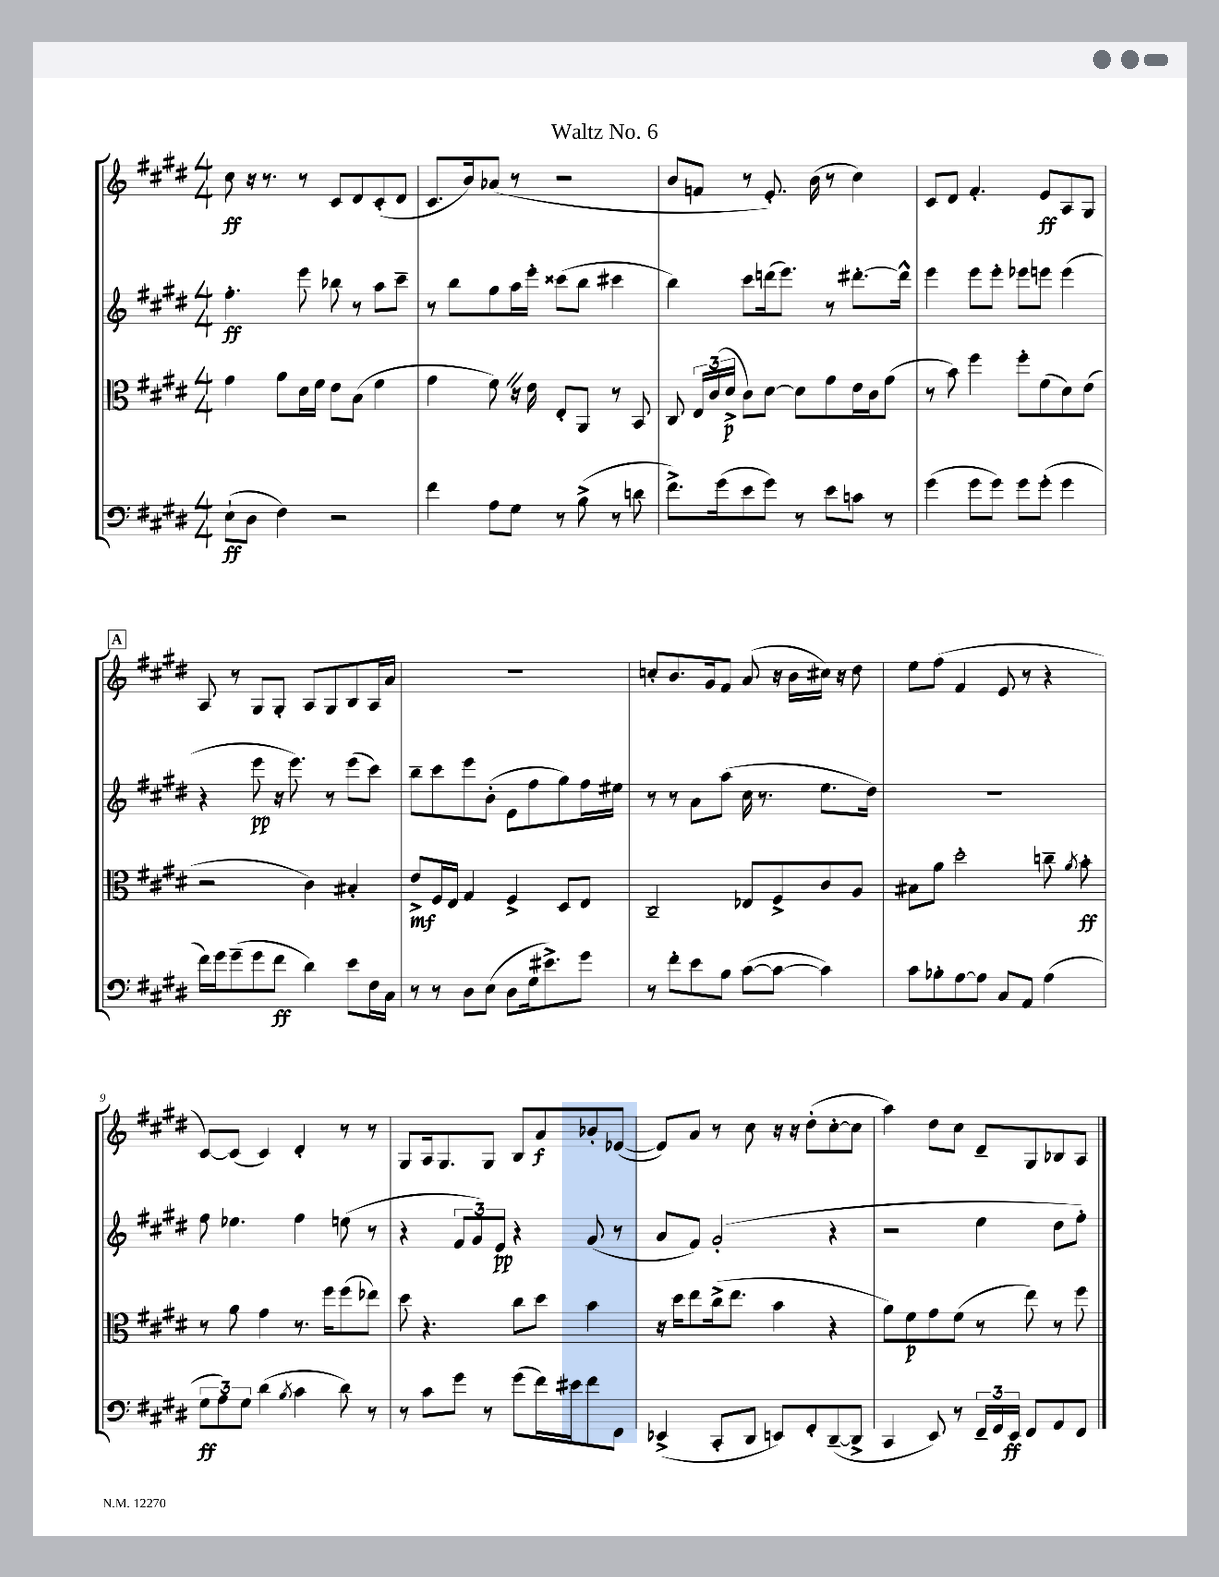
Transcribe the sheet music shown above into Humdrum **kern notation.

**kern	**dynam	**kern	**dynam	**kern	**dynam	**kern	**dynam
*part4	*part4	*part3	*part3	*part2	*part2	*part1	*part1
*staff4	*staff4	*staff3	*staff3	*staff2	*staff2	*staff1	*staff1
*clefF4	*	*clefC3	*	*clefG2	*	*clefG2	*
*k[f#c#g#d#]	*	*k[f#c#g#d#]	*	*k[f#c#g#d#]	*	*k[f#c#g#d#]	*
*M4/4	*	*M4/4	*	*M4/4	*	*M4/4	*
=1	=1	=1	=1	=1	=1	=1	=1
(8E`\L	ff	4g#\	.	4.ff#'\	ff	8cc#\	ff
8D#\J	.	.	.	.	.	16r	.
.	.	.	.	.	.	8.r	.
4F#\)	.	8a\L	.	.	.	.	.
.	.	16d#\L	.	8eee\	.	8r	.
.	.	16f#\JJ	.	.	.	.	.
2r	.	8e\L	.	8bb-X\	.	8c#/L	.
.	.	(8B\J	.	8r	.	8d#/	.
.	.	4f#\	.	8aa\L	.	(8c#'/	.
.	.	.	.	8ccc#~\J	.	8d#/J	.
=2	=2	=2	=2	=2	=2	=2	=2
4f#\	.	4g#\	.	8r	.	8.c#/L	.
.	.	.	.	8bb\L	.	.	.
.	.	.	.	.	.	16b/k)	.
8A\L	.	8f#Z\)	.	8gg#\	.	(8a-X/J	.
8G#\J	.	16r	.	16aa\L	.	8r	.
.	.	16e\	.	16eee'\JJ	.	.	.
8r	.	8E'/L	.	(8ccc##X\L	.	2r	.
(8B^\	.	8AA/J	.	8bb\J	.	.	.
8r	.	8r	.	4ccc#X\	.	.	.
8dn\	.	8BB/	.	.	.	.	.
=3	=3	=3	=3	=3	=3	=3	=3
8.f#^\L)	.	8C#/	.	4bb\)	.	8b/L	.
.	.	24E/LL	.	.	.	8fn/J	.
.	.	(24c#/	.	.	.	.	.
(16g#\k	.	.	.	.	.	.	.
.	.	24d#^/JJ	p	.	.	.	.
8e\	.	8c#\L)	.	8ccc#\L	.	8r	.
8g#\J)	.	[8d#\J	.	(16dddn\k	.	8.e'/)	.
.	.	.	.	8.eee\J)	.	.	.
8r	.	8d#\L]	.	.	.	.	.
.	.	.	.	.	.	(16b\	.
8e\L	.	8g#\	.	8r	.	8r	.
8cn\J	.	16e\L	.	[8.ddd#X'\L	.	4cc#\)	.
.	.	16c#\J	.	.	.	.	.
8r	.	(8g#\J	.	.	.	.	.
.	.	.	.	16ddd#^^\Jk]	.	.	.
=4	=4	=4	=4	=4	=4	=4	=4
(4g#\	.	8r	.	4eee\	.	8c#/L	.
.	.	8b\)	.	.	.	8d#/J	.
8g#\L	.	4ff#\	.	8eee\L	.	4.f#'/	.
8g#\J)	.	.	.	8eee'\J	.	.	.
8g#\L	.	8ff#'\L	.	8eee-X\L	.	.	.
(8g#'\J	.	(8f#\	.	8eeen\J	.	8e/L	ff
4g#\	.	8d#\)	.	(4eee\	.	8A/	.
.	.	(8e\J	.	.	.	8G#/J	.
!!LO:LB:g=z
!!LO:REH:place=s1:t=A
=5	=5	=5	=5	=5	=5	=5	=5
16f#\LL)	.	2r	.	4r	.	8A/	.
16g#\J	.	.	.	.	.	.	.
(8g#~\	.	.	.	.	.	8r	.
8g#\	.	.	.	8eee\	pp	8G#/L	.
8f#\J	ff	.	.	16r	.	8G#'/J	.
.	.	.	.	8.eee\)	.	.	.
4d#\)	.	4c#\)	.	.	.	8A/L	.
.	.	.	.	8r	.	8G#/	.
8e\L	.	4B#X'/	.	(8eee\L	.	8B/	.
16F#\L	.	.	.	8ccc#\J)	.	16A/L	.
16C#\JJ	.	.	.	.	.	16a/JJ	.
=6	=6	=6	=6	=6	=6	=6	=6
8r	.	8e^/L	mf	8bb~\L	.	1r	.
8r	.	16F#/L	.	8ccc#\	.	.	.
.	.	16E/JJ	.	.	.	.	.
8D#\L	.	4G#/	.	8eee\	.	.	.
(8E\J	.	.	.	(8b'\J	.	.	.
8D#\L	.	4F#^/	.	8e\L	.	.	.
16G#\k	.	.	.	8ff#\	.	.	.
8.e#X^\)	.	.	.	.	.	.	.
.	.	8D#/L	.	8gg#\)	.	.	.
8g#\J	.	8E/J	.	16ff#\L	.	.	.
.	.	.	.	16ee#X\JJ	.	.	.
=7	=7	=7	=7	=7	=7	=7	=7
8r	.	2C#~/	.	8r	.	8ccn'/L	.
8f#'\L	.	.	.	8r	.	8.b/	.
8e\	.	.	.	8a\L	.	.	.
.	.	.	.	.	.	16g#/k	.
8B\J	.	.	.	(8aa\J	.	8f#/J	.
([8c#\L	.	8E-X/L	.	16cc#\	.	(8a/	.
.	.	.	.	8.r	.	.	.
8c#\J_	.	8F#^/	.	.	.	16r	.
.	.	.	.	.	.	16b\LL	.
4c#\])	.	8c#/	.	8.ee\L	.	16cc#X\JJ)	.
.	.	.	.	.	.	16r	.
.	.	8A/J	.	.	.	8dd#\	.
.	.	.	.	16dd#\Jk)	.	.	.
=8	=8	=8	=8	=8	=8	=8	=8
8c#\L	.	8B#X\L	.	1r	.	8ee\L	.
8B-X'\	.	8a\J	.	.	.	(8ff#\J	.
[8A\	.	2dd#'\	.	.	.	4f#/	.
8A\J]	.	.	.	.	.	.	.
8C#/L	.	.	.	.	.	8e/	.
8AA/J	.	.	.	.	.	8r	.
(4A\	.	8ccn~\	.	.	.	4r	.
.	.	8qa/	.	.	.	.	.
.	.	8b'\	ff	.	.	.	.
!!LO:LB:g=z
=9	=9	=9	=9	=9	=9	=9	=9
12G#\L	ff	8r	.	8ff#\	.	[8c#/L)	.
12A\)	.	.	.	.	.	.	.
.	.	8a\	.	4.ee-X\	.	(8c#/J]	.
12G#\J	.	.	.	.	.	.	.
(4d#\	.	4g#\	.	.	.	4c#/)	.
8qB/	.	.	.	.	.	.	.
4c#\	.	8.r	.	4ff#\	.	4d#'/	.
.	.	16ff#\KL	.	.	.	.	.
8d#\)	.	(8ff#\	.	(8een\	.	8r	.
8r	.	8ee-X\J)	.	8r	.	8r	.
=10	=10	=10	=10	=10	=10	=10	=10
8r	.	8dd#\	.	4r	.	8G#/L	.
8c#\L	.	4.r	.	.	.	16A/k	.
.	.	.	.	.	.	8.G#/	.
8g#\J	.	.	.	12f#/L	.	.	.
.	.	.	.	12g#/)	.	.	.
8r	.	.	.	.	.	8G#/J	.
.	.	.	.	12e/J	pp	.	.
(8g#\L	.	8cc#\L	.	4r	.	8B/L	.
16f#\L)	.	8dd#\J	.	.	.	8a/	f
16e#X\J	.	.	.	.	.	.	.
8f#\	.	4b\	.	(8g#/	.	8b-X'/	.
8FF#\J	.	.	.	8r	.	([8e-X/J	.
=11	=11	=11	=11	=11	=11	=11	=11
(4EE-X^/	.	16r	.	8a/L	.	8e-/L])	.
.	.	16dd#\KL	.	.	.	.	.
.	.	8ee\	.	8f#/J)	.	8a/J	.
8CC#'/L	.	(16cc#^\k	.	(2g#'/	.	8r	.
.	.	8.ee\J	.	.	.	.	.
8DD#/J	.	.	.	.	.	8cc#\	.
8EEn/L)	.	4b\	.	.	.	16r	.
.	.	.	.	.	.	16r	.
8GG#'/	.	.	.	.	.	(8dd#'\L	.
([8DD#~/	.	4r	.	4r	.	[8cc#'\	.
8DD#^/J]	.	.	.	.	.	8cc#\J]	.
=12	=12	=12	=12	=12	=12	=12	=12
4CC#/	.	8a\L)	.	2r	.	4aa\)	.
.	.	8f#\	p	.	.	.	.
8EE/)	.	8g#\	.	.	.	8dd#\L	.
8r	.	(8f#\J	.	.	.	8cc#\J	.
24FF#~/LL	.	8r	.	4ee\	.	8d#~/L	.
24GG#/	.	.	.	.	.	.	.
24EE/JJ	ff	.	.	.	.	.	.
8FF#/L	.	8ee\)	.	.	.	8G#/	.
8AA/	.	8r	.	8dd#\L	.	8B-X/	.
8FF#/J	.	8ff#\	.	8ff#'\J)	.	8A/J	.
==	==	==	==	==	==	==	==
*-	*-	*-	*-	*-	*-	*-	*-
